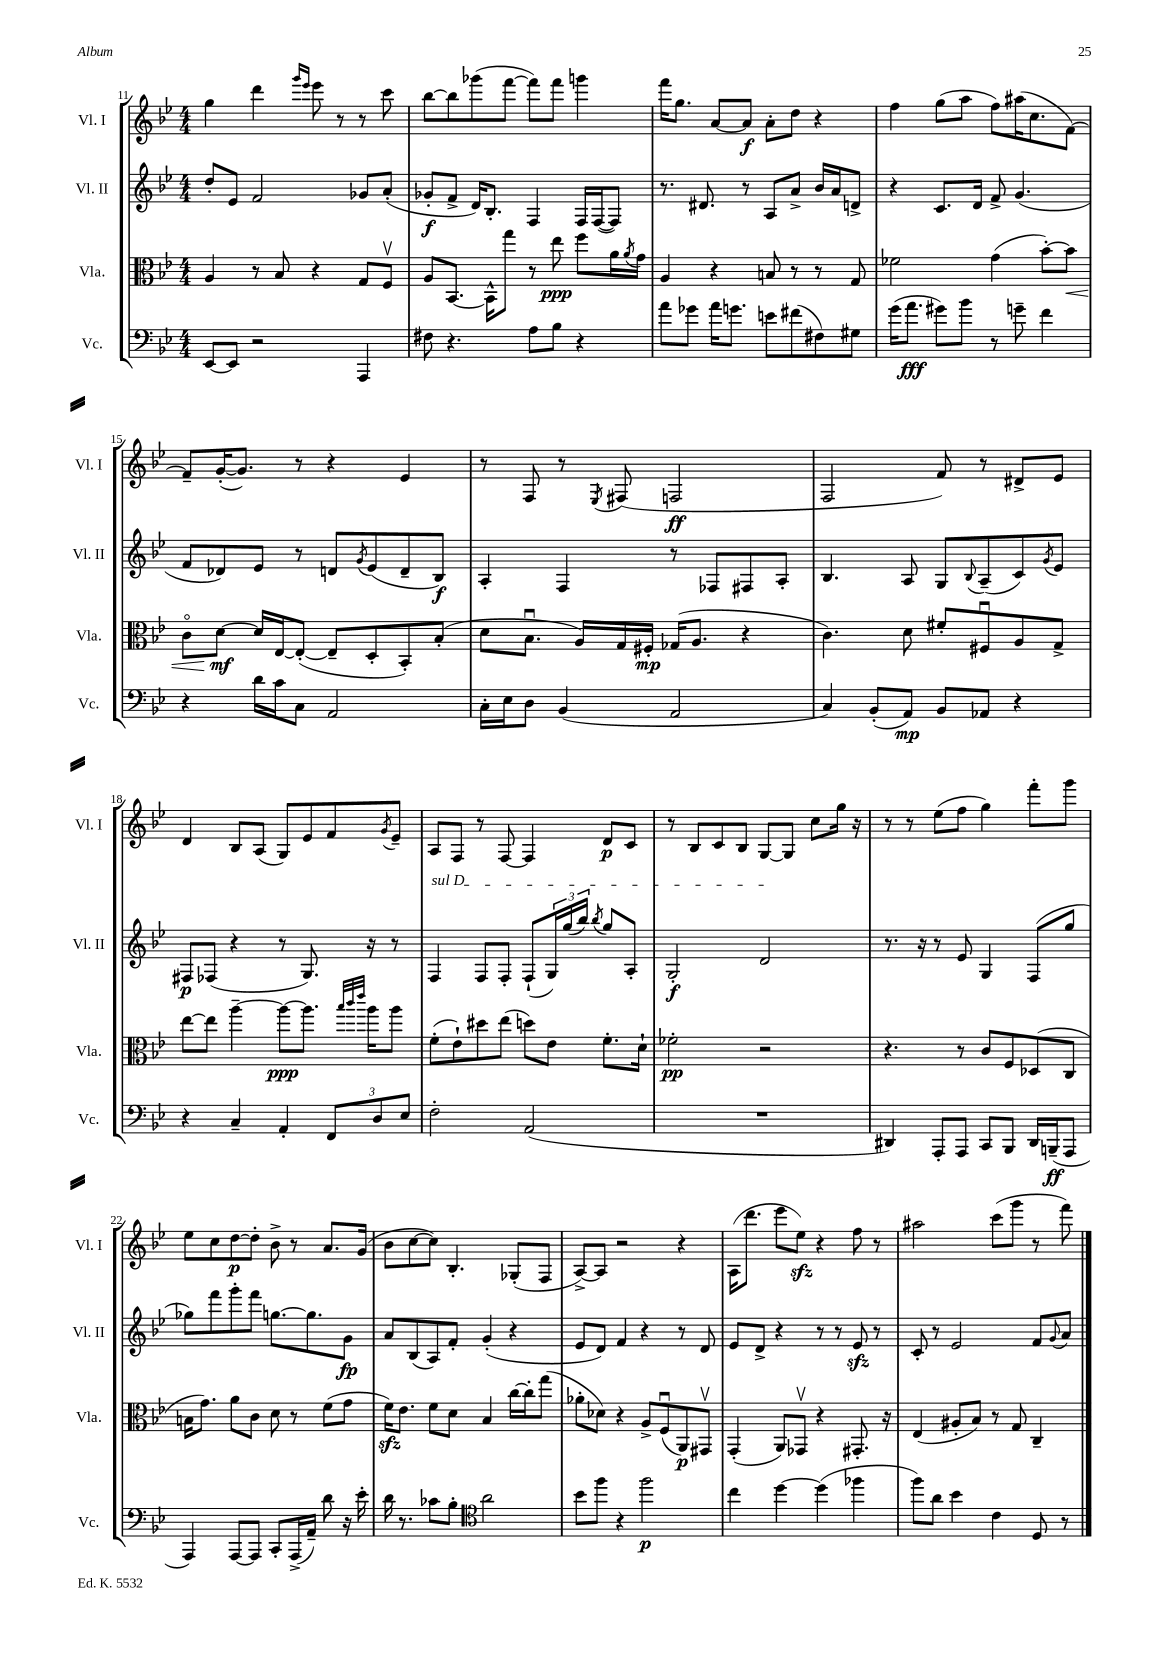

**kern	**kern	**kern	**kern
*staff4	*staff3	*staff2	*staff1
*clefF4	*clefC3	*clefG2	*clefG2
*k[b-e-]	*k[b-e-]	*k[b-e-]	*k[b-e-]
*M4/4	*M4/4	*M4/4	*M4/4
[8EE-	4A	8dd'	4gg
8EE-]	.	8e-	.
2r	8r	2f	4ddd
.	8B-	.	.
.	.	.	16qqggg
.	.	.	16qqeee-
.	4r	.	8eee-
.	.	.	8r
4AAA	8G	8g-	8r
.	8Fv	(8a'	8ccc
=	=	=	=
8F#	8A	8g-'	[8bb-
4.r	[8.BB-	8f^	8bb-]
.	.	16d)	(8ggg-
.	16BB-^^]	8.B-'	.
.	8gg	.	[8fff
8A	8r	4F	8fff])
8B-	8ee-	.	8fff
4r	8ff	16F	4ggg
.	.	([16F	.
.	16a	8F])	.
.	8qa	.	.
.	16g	.	.
=	=	=	=
8a	4A	8.r	16fff
.	.	.	8.gg
8g-	.	.	.
.	.	8.d#	.
16a	4r	.	[8a
8.g	.	.	.
.	.	8r	8a]
8e	8B	8A	8a'
(8f#	8r	8a^	8dd
8F#)	8r	16b-	4r
.	.	16a	.
8G#	8G	8d^	.
=	=	=	=
(16g	2f-	4r	4ff
8.a	.	.	.
8g#)	.	8.c	(8gg
8b-	.	.	8aa
.	.	16d	.
8r	(4g	8f^	8ff)
8g~	.	(4.g	(16aa#
.	.	.	8.cc
4f	[8b-')	.	.
.	8b-]	.	[8f)
=	=	=	=
4r	8co	8f	8f~]
.	[8d	8d-)	([16g'
.	.	.	8.g])
16d	16d]	8e-	.
16c	[16E-	.	.
8C	(8E-'_	8r	8r
2AA	8E-~]	8d	4r
.	.	8qg	.
.	8D'	(8e-	.
.	8BB-')	8d~	4e-
.	(8B-'	8B-)	.
=	=	=	=
16C'	8d	4A'	8r
16E-	.	.	.
8D	8.B-u	.	8F
(4BB-	.	4F	8r
.	16A)	.	.
.	.	.	8qE-
.	16G	.	(8F#
.	16F#'	.	.
2AA	(16G-	8r	2F
.	8.A	.	.
.	.	8F-	.
.	4r	8F#	.
.	.	8A'	.
=	=	=	=
4C)	4.c)	4.B-	2F
(8BB-'	.	.	.
8AA)	8d	8A	.
8BB-	8f#'	8G	8f)
.	.	8qqB-	.
8AA-	8F#u	(8A~	8r
4r	8A	8c)	8d#^
.	.	8qg	.
.	8G^	8e-	8e-
=	=	=	=
4r	[8ee-	8F#	4d
.	8ee-]	(8F-	.
4C~	[4aa~	4r	8B-
.	.	.	(8A
4AA'	8aa_	8r	8G)
.	8.aa]	8.G)	8e-
12FF	.	.	8f
.	32qqbb-	.	.
.	32qqccc	.	.
.	32qqeee-	.	.
.	16aa	16r	.
12D	.	.	.
.	.	.	8qg
.	8aa	8r	8e-~
12E-	.	.	.
=	=	=	=
2F'	(8f'	4F	8A
.	8e-`)	.	8F
.	8dd#	8F	8r
.	(8ee-	8F'	[8F
(2AA	8dd)	(8F`	4F]
.	8e-	24G)	.
.	.	(24gg	.
.	.	24bb-)	.
.	.	8qbb-	.
.	8.f'	8gg	8d
.	.	8A'	8c
.	16d`	.	.
=	=	=	=
1r	2f-'	2G'	8r
.	.	.	8B-
.	.	.	8c
.	.	.	8B-
.	2r	2d	[8G
.	.	.	8G]
.	.	.	8cc
.	.	.	16gg
.	.	.	16r
=	=	=	=
4DD#)	4.r	8.r	8r
.	.	.	8r
.	.	16r	.
8AAA'	.	8r	(8ee-
8AAA	8r	8e-	8ff
8CC	8c	4G	4gg)
8BBB-	8F	.	.
16DD#	(8D-	(8F	8fff'
(16BBB~	.	.	.
8AAA	8C	8gg	8ggg
=	=	=	=
4AAA)	16B	8gg-)	8ee-
.	8.g)	.	.
.	.	8fff	8cc
[8AAA	8a	8ggg'	[8dd
8AAA]	8c	8fff	8dd']
8CC'	8d	[8.gg	8b-^
(16AAA^	8r	.	8r
16AA~)	.	8.gg]	.
8d	(8f	.	8.a
16r	8g	8g	.
16e-'	.	.	(16g
=	=	=	=
16d	16f)	8a	8b-
8.r	8.e-	.	.
.	.	(8B-	[8cc
8c-	8f	8A)	8cc])
8B-'	8d	8f'	4.B-'
*clefC4	*	*	*
2a	4B-	(4g'	.
.	[16cc	4r	(8G-'
.	16cc']	.	.
.	(8gg	.	8F
=	=	=	=
8b-	8a-'	8e-	[8A^)
8ff	8d-)	8d)	8A]
4r	4r	4f	2r
2ff	8A^	4r	.
.	(8Fu	.	.
.	8AA)	8r	4r
.	8GG#v	8d	.
=	=	=	=
4cc	(4GG'	8e-	(16A
.	.	.	8.ddd
.	.	8d^	.
[4dd	8AA)	4r	8eee-
.	8GG-v	.	8ee-)
(4dd]	4r	8r	4r
.	.	8r	.
4ff-	8.GG#'	8e-	8ff
.	.	8r	8r
.	16r	.	.
=	=	=	=
8ff)	(4E-	8c'	2aa#
8a	.	8r	.
4b-	8A#'	2e-	.
.	8B-)	.	.
4c	8r	.	(8ccc
.	8G	.	8ggg
8D	4C~	8f	8r
.	.	8qqg	.
8r	.	8a	8fff)
==	==	==	==
*-	*-	*-	*-
